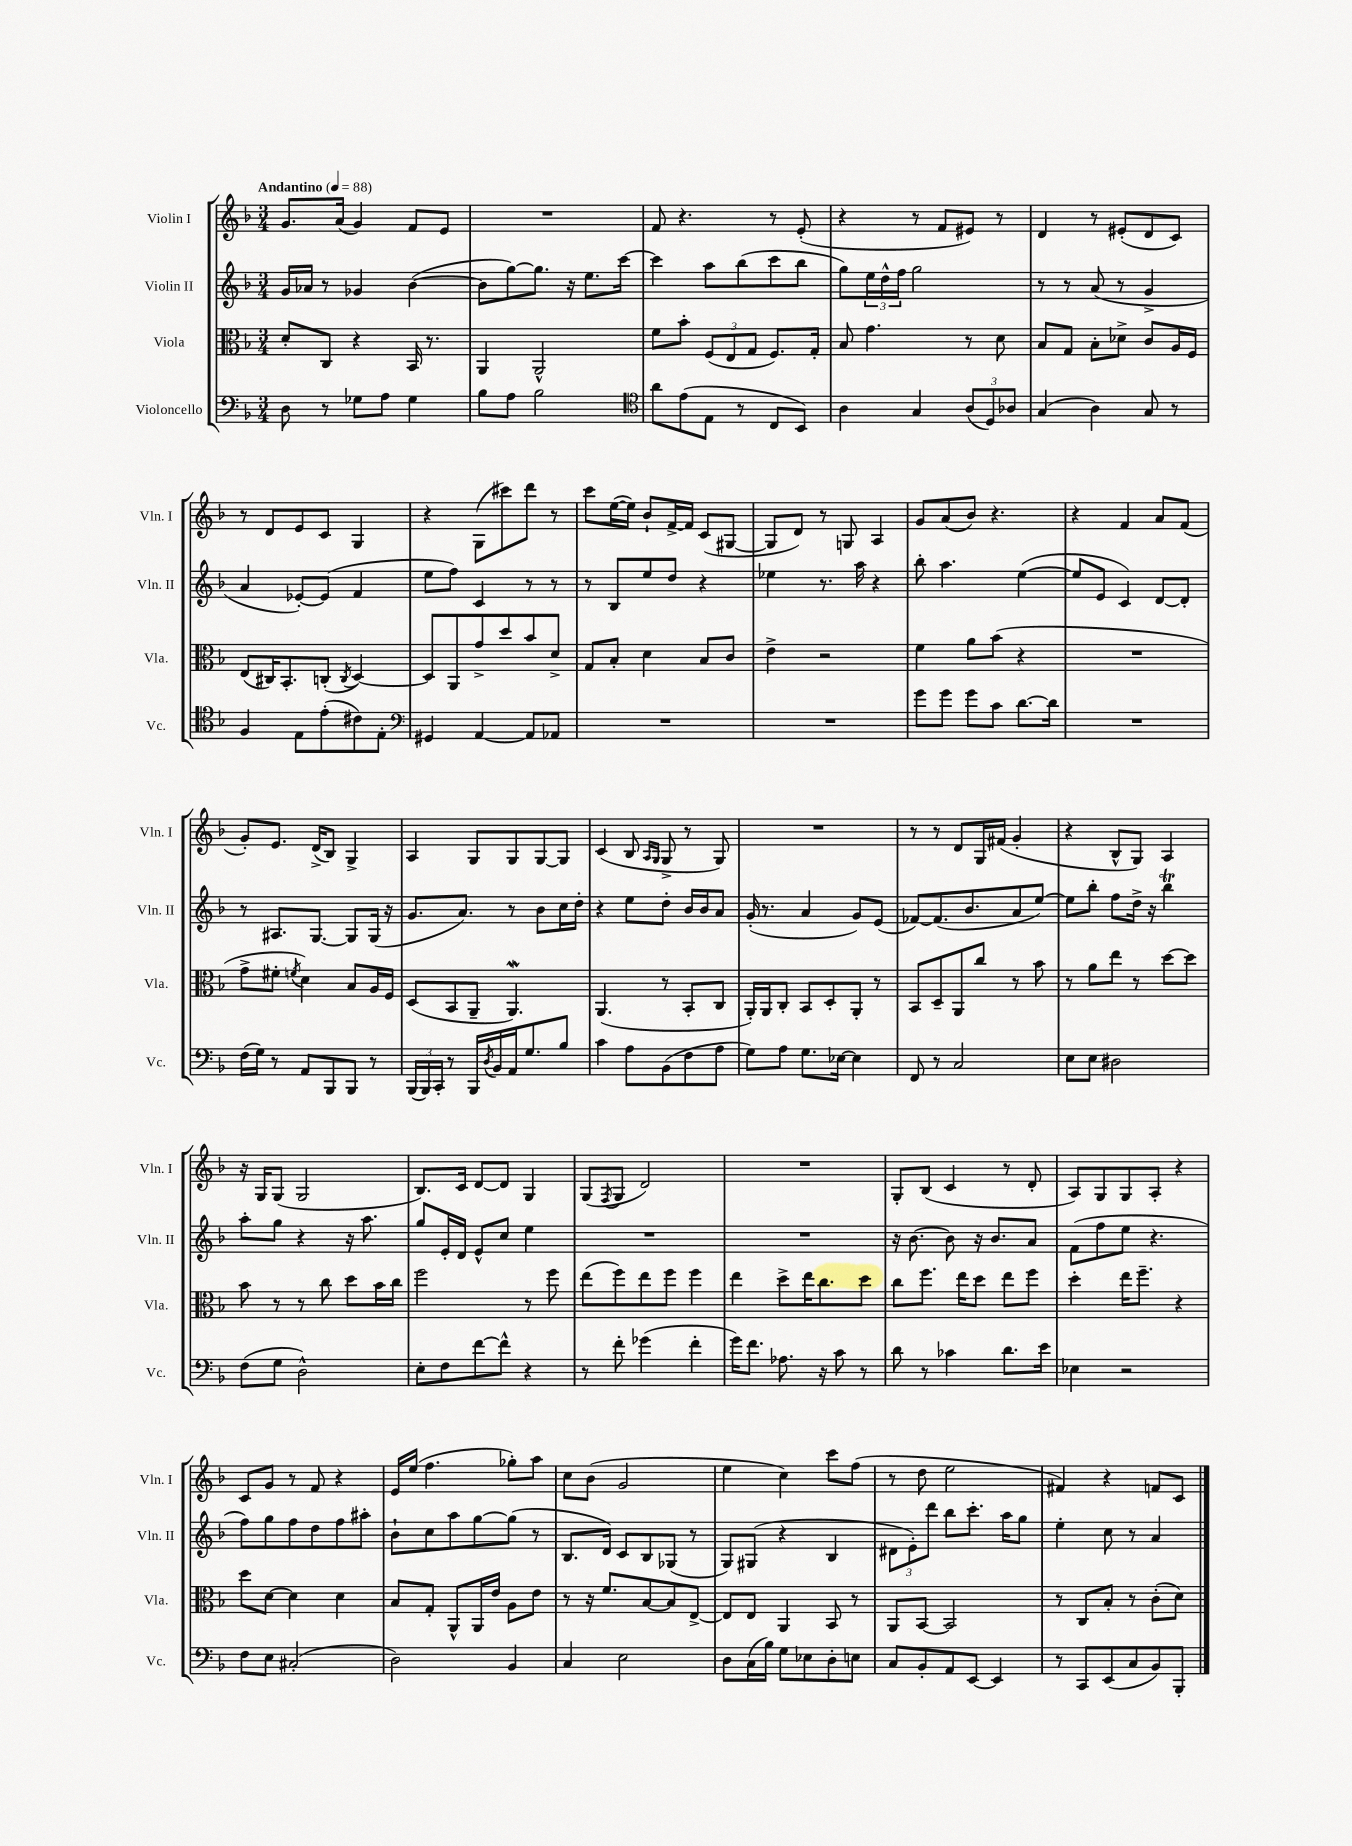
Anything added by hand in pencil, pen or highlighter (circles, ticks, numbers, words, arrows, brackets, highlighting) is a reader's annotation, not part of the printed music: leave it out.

**kern	**kern	**kern	**kern
*part4	*part3	*part2	*part1
*staff4	*staff3	*staff2	*staff1
*I"Violoncello	*I"Viola	*I"Violin II	*I"Violin I
*I'Vc.	*I'Vla.	*I'Vln. II	*I'Vln. I
*clefF4	*clefC3	*clefG2	*clefG2
*k[b-]	*k[b-]	*k[b-]	*k[b-]
*M3/4	*M3/4	*M3/4	*M3/4
*MM88	*MM88	*MM88	*MM88
=1	=1	=1	=1
!	!	!	!LO:TX:a:B:t=Andantino
8D\	8d'/L	16g/LL	8.g/L
.	.	16a-X/JJ	.
8r	8C/J	8r	.
.	.	.	(16a/Jk
8G-X\L	4r	4g-X/	4g/)
8A\J	.	.	.
4G-\	16BB-/	([4b-\	8f/L
.	8.r	.	.
.	.	.	8e/J
=2	=2	=2	=2
8B-\L	4AA/	8b-\L]	2.r
8A\J	.	[8gg\)	.
2B-\	2AA^^/	8.gg\J]	.
.	.	16r	.
.	.	8.ee\L	.
.	.	[16ccc\Jk	.
=3	=3	=3	=3
*clefC4	*	*	*
8a\L	8f\L	4ccc\]	8f/
(8e\	8b-'\J	.	4.r
8E\J	(12F/L	8aa\L	.
.	12E/	.	.
8r	.	(8bb-\	.
.	12G/J	.	.
8C/L	8.F/L)	8ccc\	8r
8BB-/J)	.	8bb-\J	(8e'/
.	16G'/Jk	.	.
=4	=4	=4	=4
4A\	8B-/	8gg\L)	4r
.	4.g\	24ee\L	.
.	.	24dd^^\	.
.	.	24ff\JJ	.
4G/	.	2gg\	8r
.	.	.	8f/L
(12A/L	8r	.	8e#X/J)
12D/)	.	.	.
.	8d\	.	8r
12A-X/J	.	.	.
=5	=5	=5	=5
(4G/	8B-/L	8r	4d/
.	8G/J	8r	.
4A\)	8B-'\L	(8a/	8r
.	8d-X^\J	8r	(8e#X'/L
8G/	8c/L	4g^/	8d/
8r	16A/L	.	8c/J)
.	16F/JJ	.	.
!!LO:LB:g=z
=6	=6	=6	=6
4F/	(8E/L	4a/	8r
.	16C#X/K)	.	8d/L
.	8.BB-'/	.	.
8E\L	.	[8e-X'/L)	8e/
(8e'\	(8Cn'/J	(8e-/J]	8c/J
.	8qC/	.	.
8c#X\)	[4D/)	4f/	4G/
8E'\J	.	.	.
=7	=7	=7	=7
*clefF4	*	*	*
4GG#X/	8D/L]	8ee\L	4r
.	8AA/	8ff\J)	.
[4AA/	8g^/	4c/	(8G\L
.	8dd/	.	8ccc#X\)
8AA/L]	8b-/	8r	8ddd\J
8AA-X/J	8d^/J	8r	8r
=8	=8	=8	=8
2.r	8G/L	8r	8ccc\L
.	8B-'/J	8B-/L	([16ee\L
.	.	.	16ee\JJ])
.	4d\	8ee/	8b-`/L
.	.	8dd/J	[16f^/L
.	.	.	16f/JJ]
.	8B-/L	4r	(8c/L
.	8c/J	.	[8G#X/J
=9	=9	=9	=9
2.r	4e^\	4ee-X\	8G#/L]
.	.	.	8d/J)
.	2r	8.r	8r
.	.	.	8Gn/
.	.	16aa\	.
.	.	4r	4A/
=10	=10	=10	=10
8g\L	4f\	8bb-'\	8g/L
8g\J	.	4.aa\	(8a/
8g\L	8a\L	.	8b-/J)
8c\J	(8b-\J	.	4.r
[8.d\L	4r	([4ee\	.
16d\Jk]	.	.	.
=11	=11	=11	=11
2.r	2.r	8ee/L]	4r
.	.	8e/J	.
.	.	4c/)	4f/
.	.	[8d/L	8a/L
.	.	8d'/J]	(8f/J
!!LO:LB:g=z
=12	=12	=12	=12
(16F\LL	8g^\L	8r	8g'/L)
16G\JJ)	.	.	.
8r	8f#X'\J	8.A#X/L	8.e/J
.	8qfn/	.	.
8AA/L	4d\)	.	.
.	.	[8.G/J	(16d^/KL
8BBB-/	.	.	8B-/J)
8BBB-/J	8B-/L	8G/L]	4G^/
8r	16A/L	(16G/Jk	.
.	16F/JJ	16r	.
=13	=13	=13	=13
(24BBB-/LL	(8D/L	8.g/L	4A/
24BBB-/)	.	.	.
24CC'/JJ	.	.	.
8r	8BB-/	.	.
.	.	8.a/J)	.
16BBB-/LL	8AA~/J	.	8G/L
8qD/	.	.	.
16BB-/	.	.	.
16AA/J	4.AAW/)	8r	8G/
8.G/	.	.	.
.	.	8b-\L	[8G/
8B-/J	.	16cc\L	8G/J]
.	.	16dd'\JJ	.
=14	=14	=14	=14
4c\	(4.AA/	4r	(4c/
8A\L	.	8ee\L	8B-/
.	.	.	16qqA/LL
.	.	.	16qqG/JJ
(8BB-\	8r	8dd'\J	8G^/
8F\	8BB-'/L	16b-/LL	8r
.	.	16b-/J	.
8A\J	8C/J	8a/J	8G/)
=15	=15	=15	=15
8G\L)	16AA'/LL)	(16g'/	2.r
.	16AA/J	8.r	.
8A\J	8C'/J	.	.
8.G\L	8BB-/L	4a/	.
.	8D'/	.	.
[16E-X\Jk	.	.	.
4E-\]	8AA'/J	8g/L)	.
.	8r	(8e/J	.
=16	=16	=16	=16
8FF/	8BB-/L	[8f-X/L)	8r
8r	8D~/	(8.f-/]	8r
2C/	8AA/	.	8d/L
.	.	8.b-/	.
.	8cc/J	.	16G/L
.	.	.	(16f#X/JJ
.	8r	8a/	4g'/
.	8b-\	[8ee/J)	.
=17	=17	=17	=17
8E\L	8r	8ee\L]	4r
8E\J	8a\L	8bb-'\J	.
2D#X\	8ee\J	8ff\L	8B-^^/L
.	8r	16dd^\Jk	8G/J)
.	.	16r	.
.	[8dd\L	4bb-T\	4A/
.	8dd\J]	.	.
!!LO:LB:g=z
=18	=18	=18	=18
(8F\L	8b-\	8aa'\L	16r
.	.	.	16G/KL
8G\J	8r	8gg\J	(8G/J
2D^^\)	8r	4r	2G/
.	8cc\	.	.
.	8dd\L	16r	.
.	.	8.aa\	.
.	16b-\L	.	.
.	16cc\JJ	.	.
=19	=19	=19	=19
8E'\L	2ff\	8gg/L	8.B-/L)
8F\	.	16e'/L	.
.	.	16d/JJ	16c/Jk
[8f\	.	8e^^/L	[8d/L
8f^^\J]	.	8cc/J	8d/J]
4r	8r	4ee\	4G/
.	8ff\	.	.
=20	=20	=20	=20
8r	(8ee\L	2.r	(8G/L
.	.	.	8qF/
8f'\	8ff\)	.	8G/J
(4g-X\	8ee\	.	2d/)
.	8ff\J	.	.
4f'\	4ff\	.	.
=21	=21	=21	=21
16g\KL)	4ee\	2.r	2.r
8.f\J	.	.	.
8.A-X\	8dd^\L	.	.
.	16ee\K	.	.
16r	8.cc\	.	.
8c\	.	.	.
8r	8dd\J	.	.
=22	=22	=22	=22
8d\	8cc\L	16r	8G'/L
.	.	[8.b-\	.
8r	8.ff\J	.	(8B-/J
4c-X\	.	8b-\]	4c/
.	16ee\KL	.	.
.	8dd\J	16r	.
.	.	8.b-/L	.
8.d\L	8ee\L	.	8r
.	8ff\J	8a/J	8d'/
16e\Jk	.	.	.
=23	=23	=23	=23
4E-X\	4dd'\	(8f\L	8A/L)
.	.	8ff\	8G/
2r	16ee\KL	8ee\J	8G/
.	8.ff~\J	.	.
.	.	4.r	8A'/J
.	4r	.	4r
!!LO:LB:g=z
=24	=24	=24	=24
8F\L	8dd\L	8ff\L)	8c/L
8E\J	[8d\J	8gg\	8g/J
(2C#X'/	4d\]	8ff\	8r
.	.	8dd\	8f/
.	4d\	8ff\	4r
.	.	8aa#X'\J	.
=25	=25	=25	=25
2D\)	8B-/L	8b-`\L	16e/LL
.	.	.	(16ee/JJ
.	8G'/J	8cc\	4.ff\
.	8AA^^/L	8aa\	.
.	16AA/L	[8gg\	.
.	16e/JJ	.	.
4BB-/	8A\L	(8gg\J]	8gg-X'\L)
.	8e\J	8r	8aa\J
=26	=26	=26	=26
4C/	8r	8.B-/L	8cc\L
.	16r	.	(8b-\J
.	8.f/L	16d/Jk)	.
2E\	.	8c/L	2g/
.	[8B-/	8B-/	.
.	8B-/]	(8G-X/J	.
.	[8E^/J	8r	.
=27	=27	=27	=27
8D\L	8E/L]	8G/L)	4ee\
(16C\L	8E/J	(8G#X/J	.
16B-\JJ)	.	.	.
8G\L	4AA/	4r	4cc\)
8E-X\	.	.	.
8D'\	8BB-/	4B-/	8ccc\L
8En\J	8r	.	(8ff\J
=28	=28	=28	=28
8C/L	8AA/L	12d#X\L	8r
.	.	12e'\)	.
8BB-'/	[8BB-/J	.	8dd\
.	.	12ddd\J	.
8AA/	2BB-/]	8bb-\L	2ee\
[8EE/J	.	8.ccc'\J	.
4EE/]	.	.	.
.	.	16aa\KL	.
.	.	8gg\J	.
=29	=29	=29	=29
8r	8r	4ee'\	4f#X/)
8CC/L	8C/L	.	.
(8EE/	8B-'/J	8cc\	4r
8C/	8r	8r	.
8BB-/)	(8c'\L	4a/	8fn/L
8BBB-'/J	8d\J)	.	8c/J
==	==	==	==
*-	*-	*-	*-
